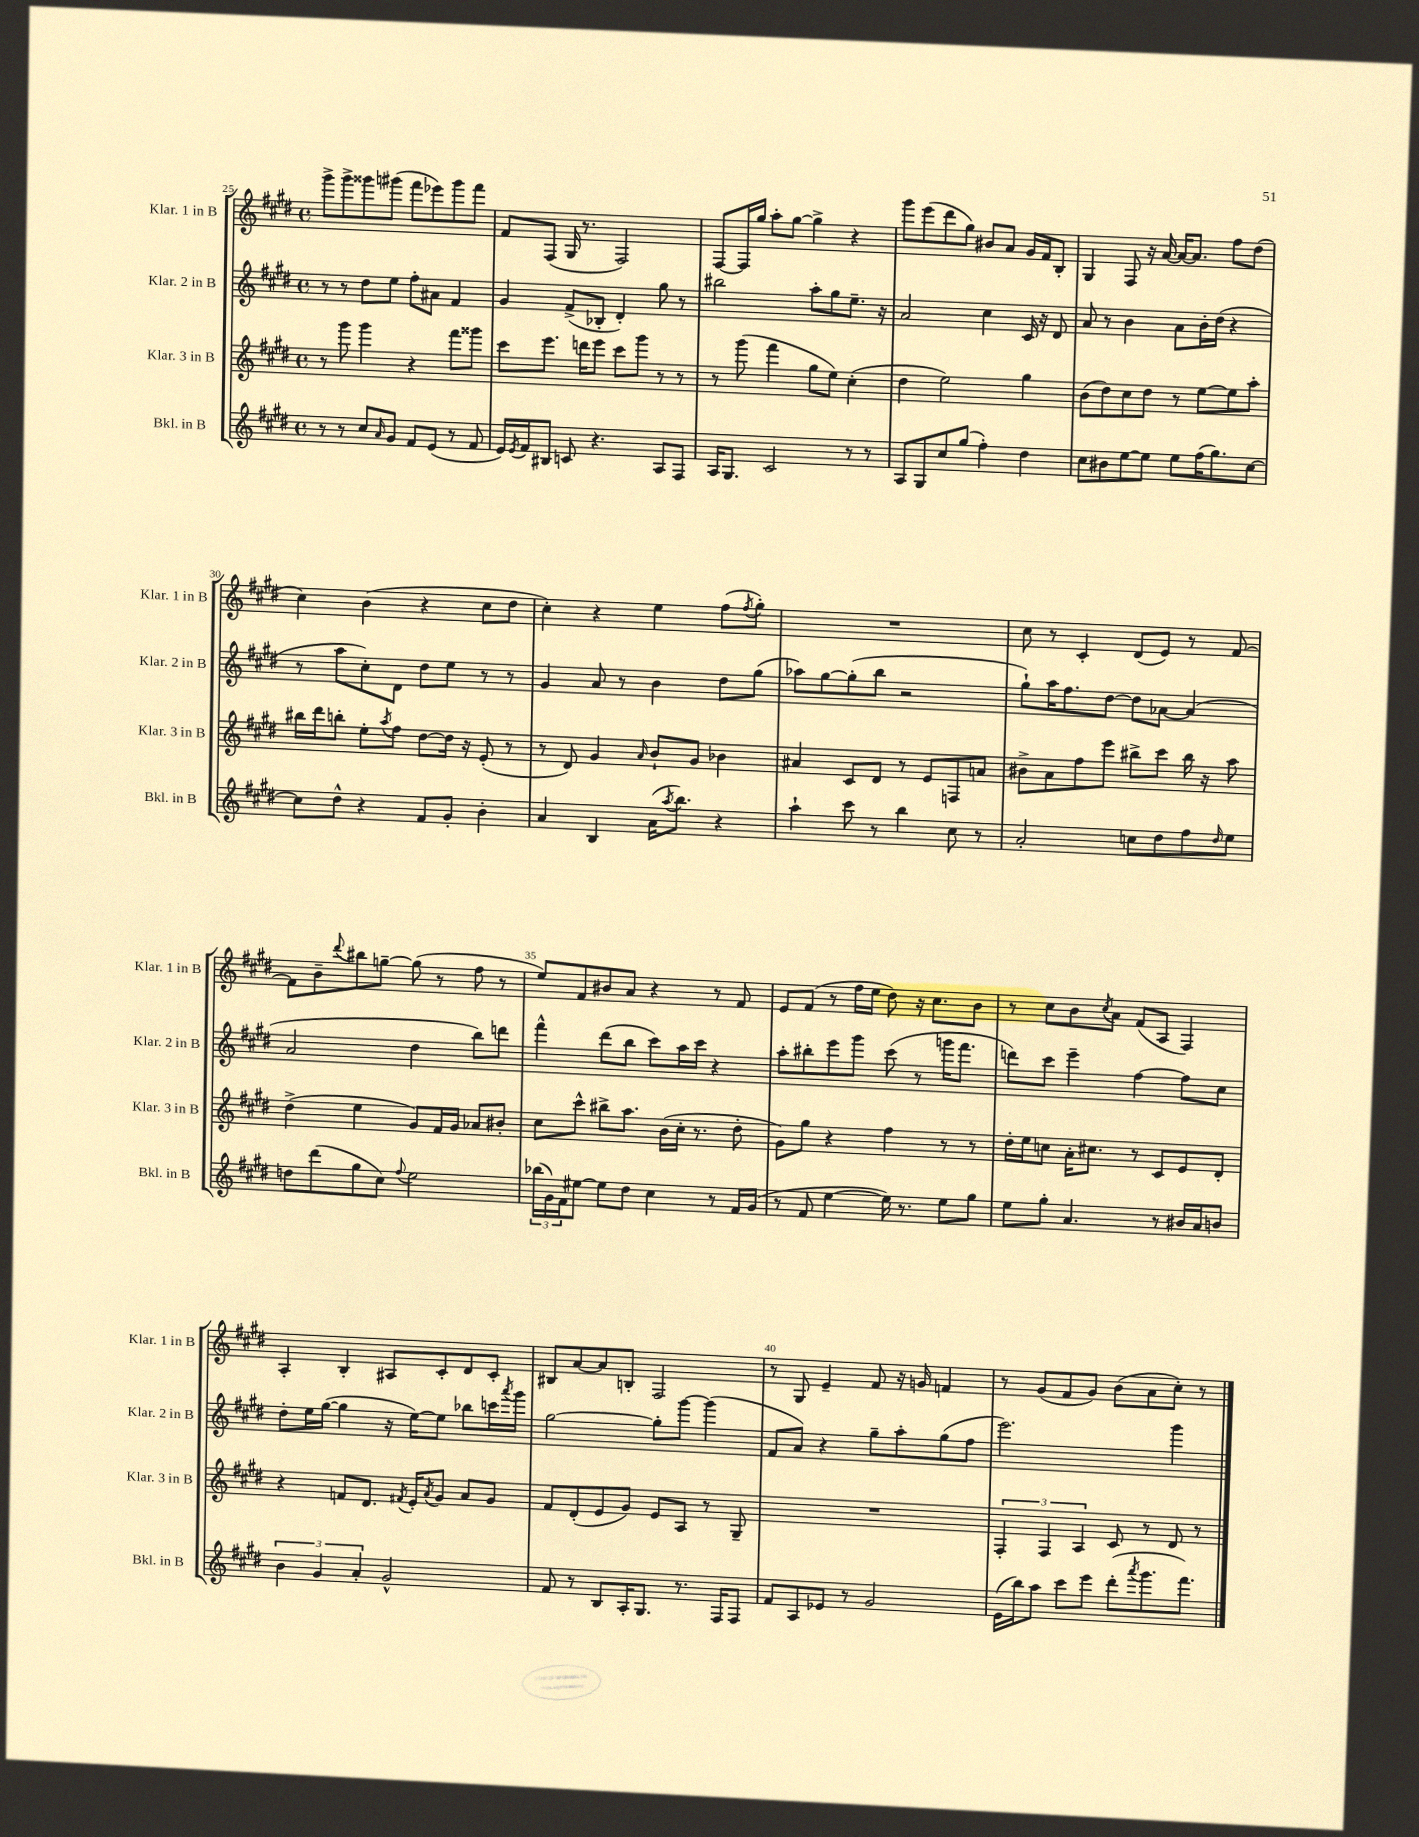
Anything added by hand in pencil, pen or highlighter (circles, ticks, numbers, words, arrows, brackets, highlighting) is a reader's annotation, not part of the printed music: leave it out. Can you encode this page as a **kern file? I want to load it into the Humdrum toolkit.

**kern	**kern	**kern	**kern
*part4	*part3	*part2	*part1
*staff4	*staff3	*staff2	*staff1
*I"Bkl. in B	*I"Klar. 3 in B	*I"Klar. 2 in B	*I"Klar. 1 in B
*I'Bkl. in B	*I'Klar. 3 in B	*I'Klar. 2 in B	*I'Klar. 1 in B
*clefG2	*clefG2	*clefG2	*clefG2
*k[f#c#g#d#]	*k[f#c#g#d#]	*k[f#c#g#d#]	*k[f#c#g#d#]
*M4/4	*M4/4	*M4/4	*M4/4
*met(c)	*met(c)	*met(c)	*met(c)
=25	=25	=25	=25
8r	8r	8r	8ggg#^\L
8r	8ggg#\	8r	8ggg#^\
8cc#/L	4ggg#\	8dd#\L	8ggg##X\
16qqa/	.	.	.
8g#/J	.	8ee\J	(8ggg#X\J
8f#/L	4r	8ff#'\L	8fff#\L
(8e/J	.	8a#X\J	8eee-X\)
8r	8fff#\L	4f#/	8ggg#\
8f#/	8ggg##X\J	.	8fff#\J
=26	=26	=26	=26
16e/LL)	8ccc#\L	4g#/	8f#/L
8qe/	.	.	.
16f#/J	.	.	.
8B#X/J	8.eee\J	.	(8F#/J
8cn/	.	(8f#^/L	16G#/
.	16dddn\KL	.	8.r
4.r	8eee\J	8B-X'/J	.
.	8ccc#\L	4d#'/)	2F#/)
.	8ggg#\J	.	.
8A/L	8r	8gg#\	.
8F#/J	8r	8r	.
=27	=27	=27	=27
16A/KL	8r	2bb#X\	[8F#/L
8.G#/J	.	.	.
.	(8ggg#\	.	16F#/L]
.	.	.	16gg#/JJ
2c#/	4fff#\	.	8aa'\L
.	.	.	[8gg#\J
.	8gg#\L	8aa'\L	4gg#^\]
.	8ee\J)	8gg#\	.
8r	(4cc#'\	8.ee~\J	4r
8r	.	.	.
.	.	16r	.
=28	=28	=28	=28
8A/L	4dd#\	2a/	8ggg#\L
8G#/	.	.	(8eee\
8cc#/	2ee\)	.	8ddd#\
(8gg#/J	.	.	8gg#\J)
4ff#'\)	.	4cc#\	8b#X/L
.	.	.	8a/J
4dd#\	4gg#\	16c#/	16g#/LL
.	.	16r	16f#/J
.	.	8d#/	8B'/J
=29	=29	=29	=29
8cc#\L	(8b\L	8a/	4G#/
8b#X\	8dd#\)	8r	.
[8ee\	8cc#\	4b\	8F#/
8ee\J]	8dd#\J	.	16r
.	.	.	[16a/
8ee\L	8r	8a\L	16a/KL_
.	.	.	8.a/J]
(16ff#\K	[8ee\L	16b'\L	.
8.gg#\)	.	(16dd#\JJ	.
.	8ee\]	4r	8ff#\L
[8cc#\J	8aa'\J	.	(8dd#\J
!!LO:LB:g=z
=30	=30	=30	=30
8cc#\L]	16bb#X\LL	8r	4cc#\)
.	16ddd#\J	.	.
8dd#^^\J	8bbn'\J	8aa\L	.
4r	8ee'\L	8cc#'\)	(4b\
.	8qaa/	.	.
.	8ff#\J	8d#\J	.
8f#/L	[8dd#\L	8dd#\L	4r
8g#'/J	16dd#\Jk]	8ee\J	.
.	16r	.	.
4b'\	(8e'/	8r	8cc#\L
.	8r	8r	8dd#\J
=31	=31	=31	=31
4a/	8r	4g#/	4cc#'\)
.	8d#/)	.	.
4B/	4g#/	8a/	4r
.	.	8r	.
.	16qqa/	.	.
(16a\KL	8b`/L	4b\	4ee\
8qaa/	.	.	.
8.bb\J)	.	.	.
.	8g#/J	.	.
4r	4b-X\	8dd#\L	(8ff#\L
.	.	.	8qff#/
.	.	(8gg#\J	8gg#'\J)
=32	=32	=32	=32
4aa`\	4a#X/	8aa-X\L)	1r
.	.	[8gg#\	.
8ccc#\	8c#/L	(8gg#'\]	.
8r	8d#/J	8bb\J	.
4bb\	8r	2r	.
.	8e/L	.	.
8cc#\	8Fn/	.	.
8r	8an/J	.	.
=33	=33	=33	=33
2a'/	8b#X^\L	8gg#`\L)	8cc#\
.	8a\	16aa\K	8r
.	.	8.ff#\	.
.	8ff#\	.	4c#'/
.	8eee\J	[8dd#\J	.
8ccn\L	8bb#X^\L	8dd#\L]	(8d#/L
8dd#\	8ccc#\J	[8a-X\J	8e/J)
8ff#\	16bb#\	(4a-/]	8r
.	16r	.	.
16qqdd#/	.	.	.
8ee\J	8aa\	.	[8f#/
!!LO:LB:g=z
=34	=34	=34	=34
8ddn\L	(4dd#^\	2a/	8f#\L]
(8ddd#\	.	.	8b~\
.	.	.	8qqddd#/
8gg#\	4ee\	.	8bb#X\
8cc#\J)	.	.	[8ggn~\J
8qqff#/	.	.	.
2ee\	8g#/L)	4dd#\	(8gg\]
.	16f#/L	.	8r
.	16g#/JJ	.	.
.	8a-X/L	8bb\L)	8ff#\
.	8b#X'/J	8dddn\J	8r
=35	=35	=35	=35
(24bb-X\LL	8cc#\L	4fff#^^\	8ee/L)
24g#\)	.	.	.
24f#\J	.	.	.
[8ee#X\J	8ccc#^^\J	.	8f#/
8ee#\L]	8bb#X^\L	(8ddd#\L	8b#X/
8dd#\J	8.aa\J	8bb\J	8a/J
4cc#\	.	8ccc#\L)	4r
.	(16b\LL	.	.
.	16cc#'\JJ	16aa\L	.
.	8.r	16ccc#\JJ	.
8r	.	4r	8r
16f#/LL	8dd#'\	.	8f#/
(16g#/JJ	.	.	.
=36	=36	=36	=36
8r	8g#\L)	8aa'\L	8e/L
8f#/	8gg#\J	8bb#X'\	(8f#/J
[4ee\	4r	8eee\	8r
.	.	8ggg#\J	16ff#\LL
.	.	.	16ee\JJ
16ee\])	4ff#\	(8ccc#\	8dd#\)
8.r	.	.	.
.	.	8r	16r
.	.	.	8.cc#\L
8ee\L	8r	16gggn\KL	.
.	.	8.fff#\J	.
8gg#\J	8r	.	8b\J
=37	=37	=37	=37
8ee\L	16dd#'\LL	8dddn\L)	8r
.	16ee\J	.	.
8gg#'\J	8ccn\J	8ccc#\J	8cc#\L
4.a/	16a'\KL	4eee~\	8b\
.	8.cc#X\J	.	.
.	.	.	8qcc#/
.	.	.	8a\J
.	8r	[4ff#\	(8f#/L
8r	8c#/L	.	8A/J
16b#X/LL	8e/	8ff#\L]	4F#/)
16a/J	.	.	.
8bn/J	8d#'/J	8cc#\J	.
!!LO:LB:g=z
=38	=38	=38	=38
6b\	4r	8dd#'\L	4A'/
.	.	16ee\L	.
6g#/	.	.	.
.	.	([16gg#\JJ	.
.	8fn/L	4gg#\]	4B'/
6a'/	.	.	.
.	8.d#/J	.	.
2g#^^/	.	16r	8A#X/L
.	8qf#X/	.	.
.	16e'/KL	[16ee\KL)	.
.	8qa/	.	.
.	8g#/J	8ee\J]	8c#'/
.	8a/L	8bb-X\L	8d#/
.	8g#/J	16cccn\L	8c#'/J
.	.	8qaaa/	.
.	.	16ggg#\JJ	.
=39	=39	=39	=39
8f#/	8f#/L	[2gg#\	8B#X/L
8r	(8d#'/	.	[8a/
8B/L	8e/	.	8a/]
16A'/K	8g#/J)	.	8Bn'/J
8.G#/J	.	.	.
.	8e/L	8gg#'\L]	2F#/
8.r	8A/J	[8ggg#\J	.
.	8r	(4ggg#\]	.
16F#/KL	.	.	.
8F#/J	8G#~/	.	.
=40	=40	=40	=40
8f#/L	1r	8f#/L	8r
8A/	.	8a/J)	8G#/
8e-X/J	.	4r	4e~/
8r	.	.	.
2g#/	.	8gg#~\L	8f#/
.	.	8aa'\	16r
.	.	.	16gn/
.	.	(8gg#\	4fn/
.	.	8ff#\J	.
=41	=41	=41	=41
(16e\LL	6F#'/	2.eee\)	8r
16bb\J)	.	.	.
8aa\J	.	.	(8g#/L
.	6F#/	.	.
8ccc#\L	.	.	8f#/
.	6A/	.	.
8eee\J	.	.	8g#/J)
(8ddd#'\L	8c#/	.	(8b\L
8qaaa/	.	.	.
8.ggg#\	8r	.	8a\
.	8d#/	4ggg#\	8cc#'\J)
8.fff#\J)	.	.	.
.	8r	.	8r
==	==	==	==
*-	*-	*-	*-
